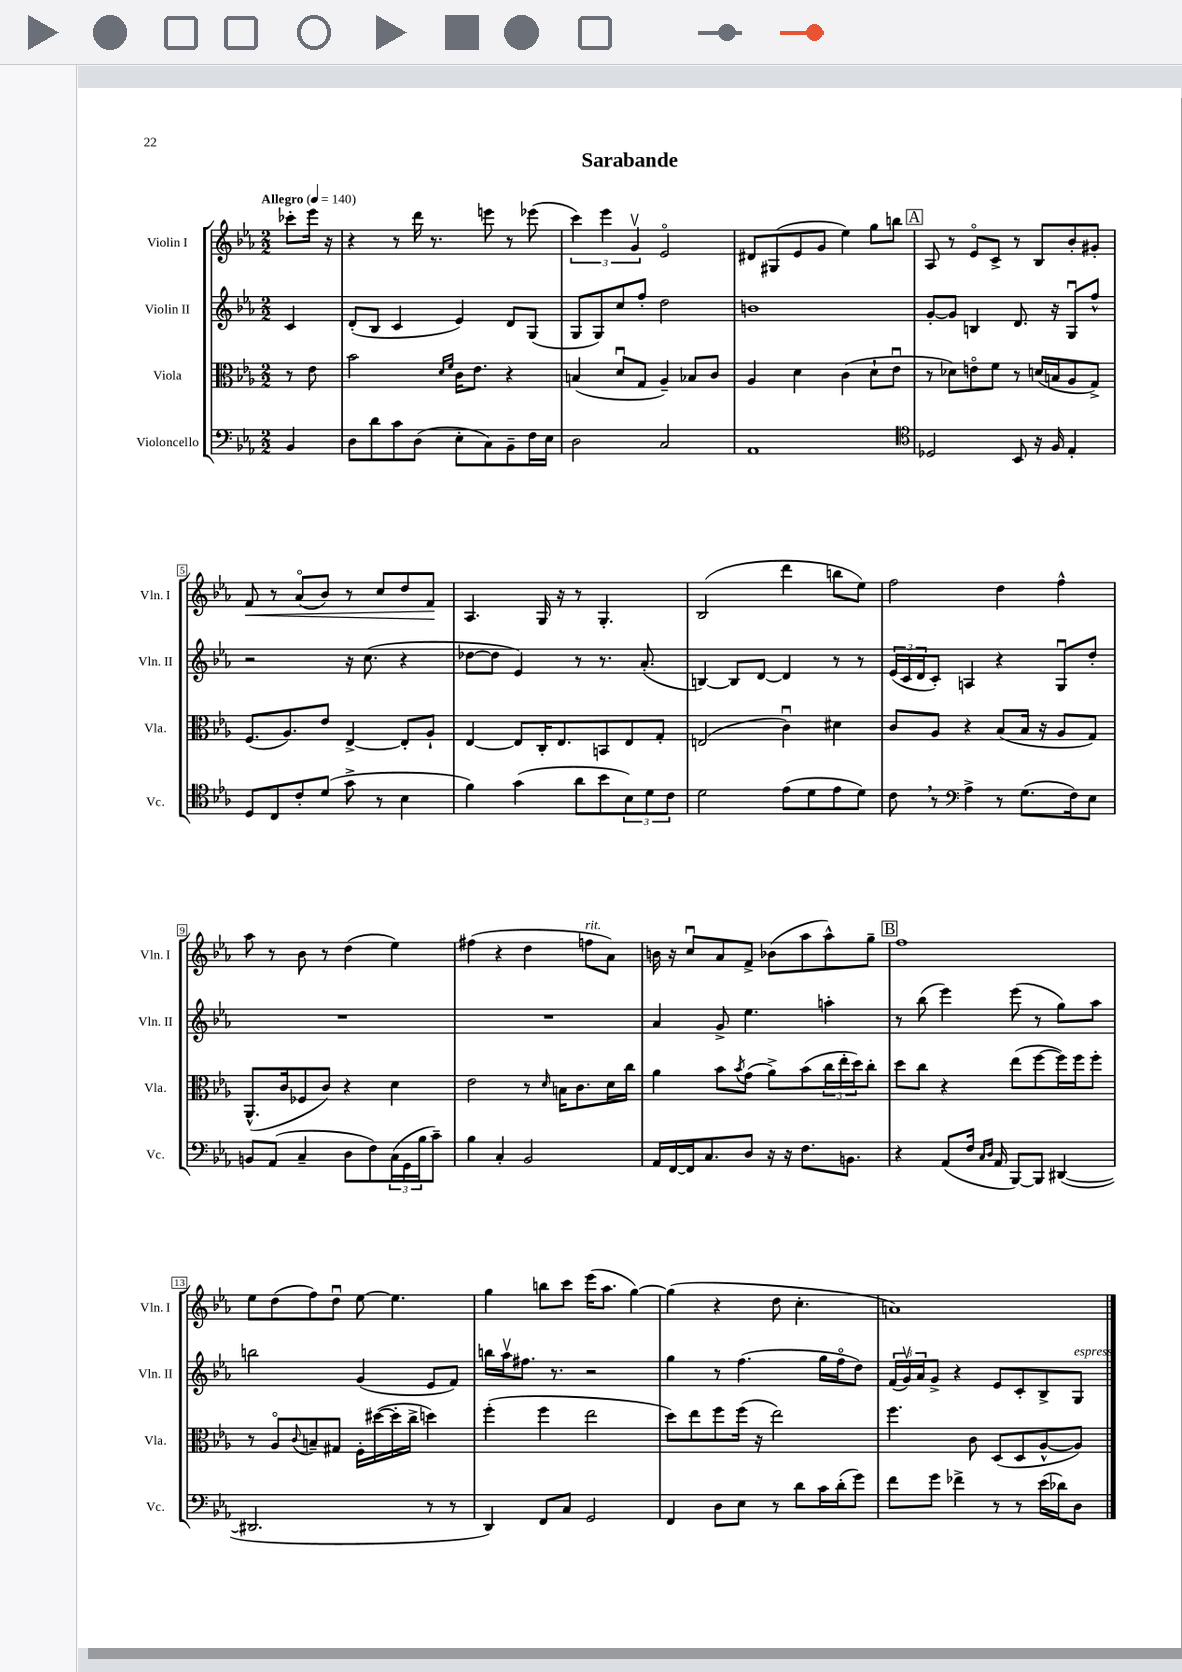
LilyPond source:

\header { title = "Sarabande" }
<<
\new StaffGroup <<
\new Staff = "s0" \with { instrumentName = "Violin I" shortInstrumentName = "Vln. I" } {
    \clef treble \key ees \major \numericTimeSignature \time 2/2 \partial 4 \tempo "Allegro" 4 = 140
    ces'''8-. ees'''16 r16 |
    r4 r8 d'''16 r8. e'''8 r8 ees'''8( |
    \tuplet 3/2 { c'''4) ees'''4 g'4\upbow } ees'2\flageolet |
    dis'8 gis8( ees'8 g'8 ees''4) g''8 b''8 |
    \mark \markup { \box "A" } aes8 r8 ees'8\flageolet c'8-> r8 bes8 bes'8-. gis'8-. |
    f'8\< r8 aes'8\flageolet( bes'8) r8 c''8 d''8 f'8\! |
    aes4. g16 r16 r8 g4.-. |
    bes2( d'''4 b''8 ees''8) |
    f''2 d''4 f''4-^ |
    aes''8 r8 bes'8 r8 d''4( ees''4) |
    fis''4( r4 d''4 f''8^\markup { \italic "rit." } aes'8) |
    b'16 r16 c''8\downbow aes'8 f'8-> bes'8( aes''8 aes''8-^) g''8-- |
    \mark \markup { \box "B" } f''1 |
    ees''8 d''8( f''8) d''8\downbow ees''8~ ees''4. |
    g''4 b''8 c'''8 ees'''16( aes''8. g''4~) |
    g''4( r4 d''8 c''4.-. |
    a'1) \bar "|." |
}
\new Staff = "s1" \with { instrumentName = "Violin II" shortInstrumentName = "Vln. II" } {
    \clef treble \key ees \major \numericTimeSignature \time 2/2 \partial 4
    c'4 |
    d'8-.( bes8 c'4 ees'4) d'8 g8( |
    g8 g8) c''8 f''8-. d''2 |
    b'1 |
    \mark \markup { \box "A" } g'8~-. g'8 b4 d'8. r16 g8\downbow f''8-^ |
    r2 r16 c''8.( r4 |
    des''8~ des''8 ees'4) r8 r8. aes'8.-.( |
    b4~) b8 d'8~ d'4 r8 r8 |
    \tuplet 3/2 { ees'16( c'16 d'16 } c'8-.) a4 r4 g8\downbow d''8-. |
    R1 |
    R1 |
    aes'4 g'8-> ees''4. a''4-. |
    \mark \markup { \box "B" } r8 bes''8( ees'''4) ees'''8( r8 g''8) aes''8 |
    b''2 g'4( ees'8 f'8) |
    b''16 aes''16\upbow fis''8. r8. r2 |
    g''4 r8 f''4.( g''16 f''16\flageolet d''8) |
    \tuplet 3/2 { f'16( g'16\upbow) aes'16 } g'8-> r4 ees'8 c'8-. bes8-> g8^\markup { \italic "espress." } \bar "|." |
}
\new Staff = "s2" \with { instrumentName = "Viola" shortInstrumentName = "Vla." } {
    \clef alto \key ees \major \numericTimeSignature \time 2/2 \partial 4
    r8 ees'8 |
    bes'2 \grace { d'16 f'16 } c'16 ees'8. r4 |
    b4( d'8\downbow g8 aes4--) bes8 c'8 |
    aes4 d'4 c'4( d'8-! ees'8\downbow |
    \mark \markup { \box "A" } r8 des'8) e'8\flageolet f'8 r8 d'16( b16 aes8 g8->) |
    f8.( aes8.) ees'8 ees4~-> ees8-. aes8-! |
    ees4~ ees8 c16-. ees8. b,8 ees8 g8-. |
    e2( c'4\downbow) dis'4 |
    c'8 aes8 r4 bes8( bes16 r16 aes8 g8) |
    aes,8.-^( c'16 fes8 c'8) r4 d'4 |
    ees'2 r8 \grace { d'16 } b16 c'8. d'16 c''16 |
    aes'4 bes'8 \acciaccatura { bes'8 } g'8( aes'8->) bes'8( \tuplet 3/2 { c''16 ees''16-. d''16) } c''8-. |
    \mark \markup { \box "B" } d''8 c''8 r4 ees''8( f''8~ f''16) f''16 f''8-. |
    r8 aes8\flageolet \appoggiatura { c'8 } b8-- gis8 f16-. dis''16~( dis''16-. c''16-> d''4) |
    f''4-.( f''4 ees''2 |
    d''8) ees''8 f''8 f''16( r16 ees''2) |
    f''4. c'8 d8( d8 aes8~-^ aes8) \bar "|." |
}
\new Staff = "s3" \with { instrumentName = "Violoncello" shortInstrumentName = "Vc." } {
    \clef bass \key ees \major \numericTimeSignature \time 2/2 \partial 4
    bes,4 |
    d8 d'8 c'8 d8( ees8-. c8) bes,8-- f16 ees16 |
    d2 c2 |
    aes,1 |
    \mark \markup { \box "A" } \clef tenor des2 bes,8 r16 f16 ees4-. |
    d8 c8 c'8-. d'8( g'8-> r8 bes4 |
    f'4) g'4( aes'8 bes'8 \tuplet 3/2 { bes8) d'8 c'8 } |
    d'2 ees'8( d'8 ees'8 d'8) |
    c'8 \breathe r8 \clef bass aes4-> r8 g8.( f16) ees8 |
    b,8 aes,8( c4-- d8 f8) \tuplet 3/2 { c16( g,16 bes16 } c'8--) |
    bes4 c4-. bes,2 |
    aes,16 f,16~ f,16 c8. d8 r16 r16 f8. b,8. |
    \mark \markup { \box "B" } r4 aes,8( f16 \grace { c16 d16 } aes,16 bes,,8~) bes,,8 dis,4~( |
    dis,2. r8 r8 |
    d,4) f,8 c8 g,2 |
    f,4 d8 ees8 r8 d'8 c'16 d'16-.( g'8) |
    f'8 g'8 fes'4-> r8 r8 ees'16( des'16) d8 \bar "|." |
}
>>
>>
